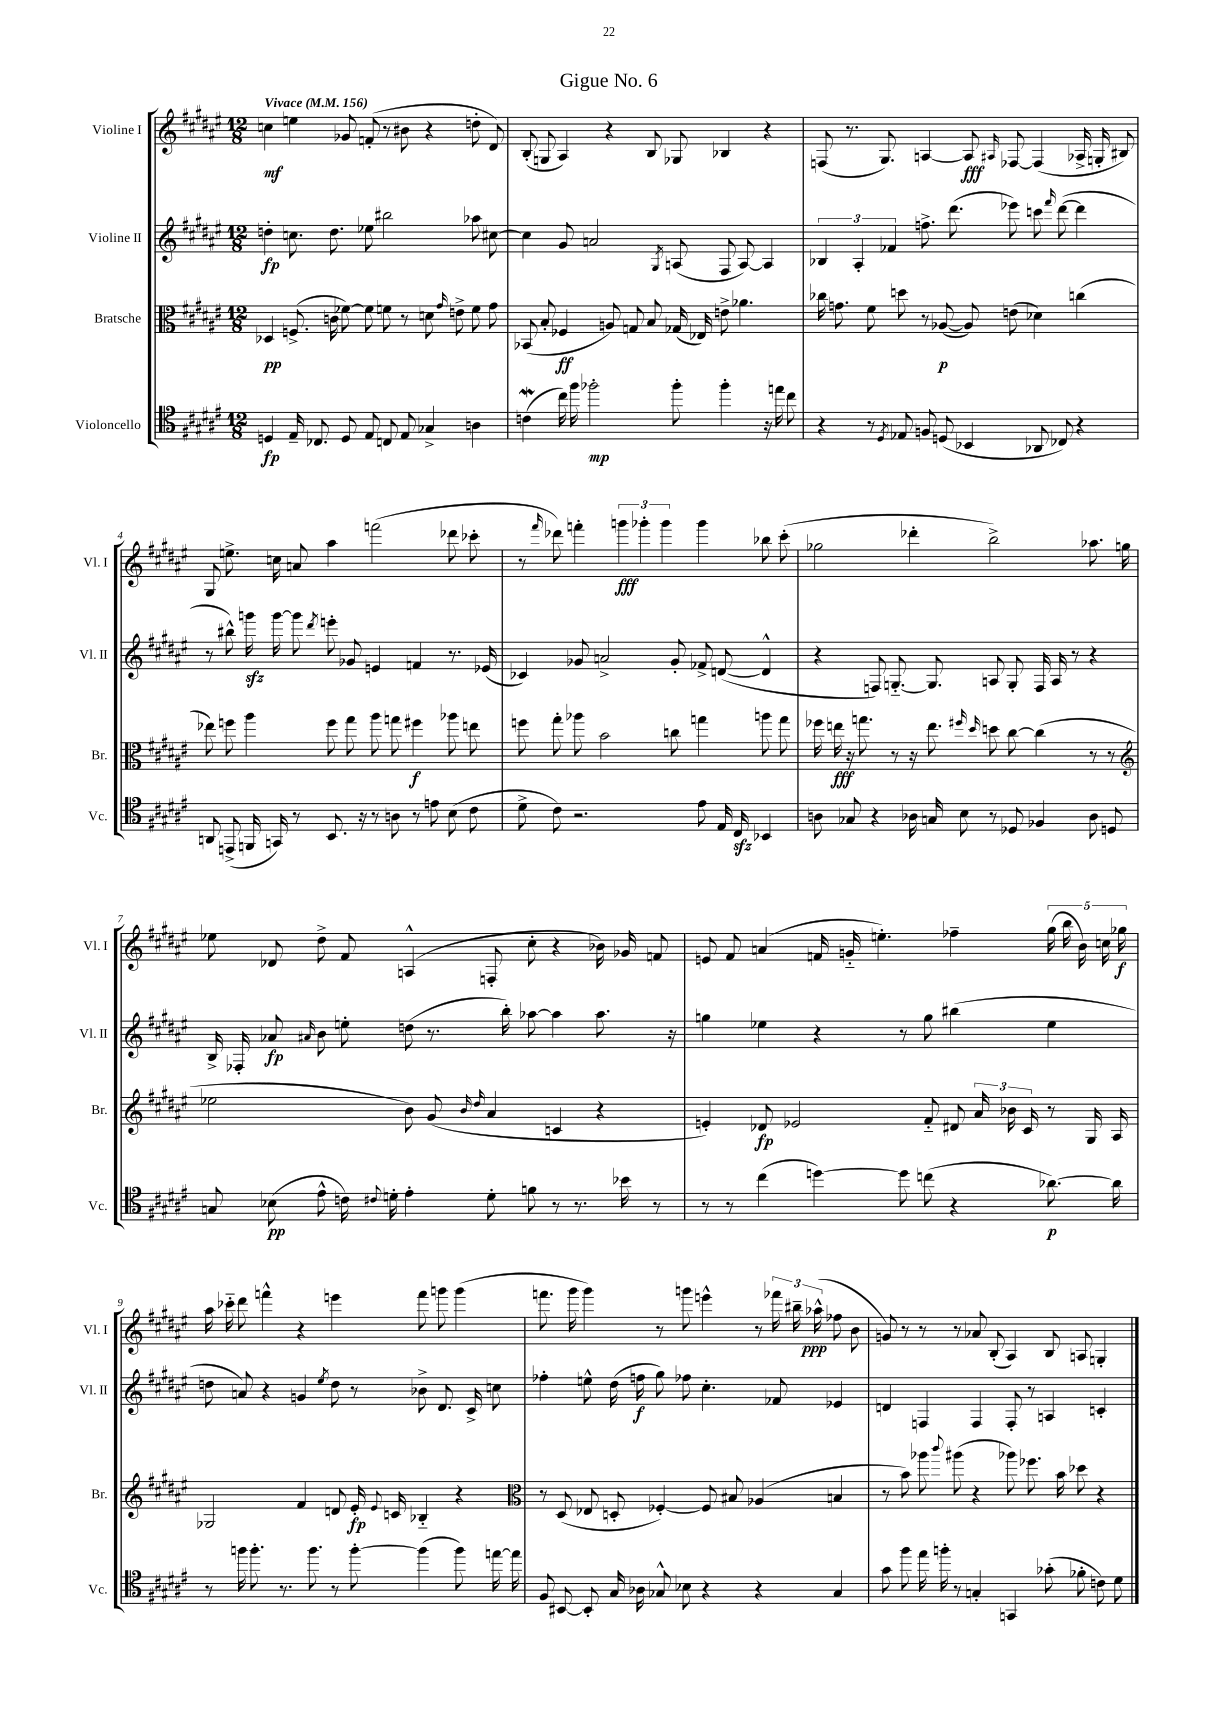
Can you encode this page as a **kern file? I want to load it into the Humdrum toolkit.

**kern	**kern	**kern	**kern
*staff4	*staff3	*staff2	*staff1
*clefC4	*clefC3	*clefG2	*clefG2
*k[f#c#g#d#a#e#]	*k[f#c#g#d#a#e#]	*k[f#c#g#d#a#e#]	*k[f#c#g#d#a#e#]
*M12/8	*M12/8	*M12/8	*M12/8
*MM156	*MM156	*MM156	*MM156
4D	4D-	4dd'	4cc
16E#~	(8.F^	8.cc	4ee
8.C-	.	.	.
.	16c	8.dd	.
8D	[8f-)	.	8g-
8E#	8f-]	8ee-	(8f'
8C	8f	2bb#	8r
8E#	8r	.	8b#
4G-^	8d	.	4r
.	16qqg#	.	.
.	8e^	.	.
4A	8f	8aa-	8dd'
.	8g#	[8cc#	8d#)
=	=	=	=
(4c	(8BB-	4cc#]	(8B'
.	8B'	.	8G
16cc#)	4F-	8g#	4A#)
16ff#	.	.	.
2ff-'	.	2a	.
.	8A)	.	4r
.	8G	.	.
.	8B	.	8B
.	.	8qG#	.
8ff-'	(16G-	(8A	8G-
.	16E-)	.	.
4ff-'	8e^	8F#	4B-
.	4.a-	[8A)	.
16r	.	4A]	4r
16ee	.	.	.
8cc#	.	.	.
=	=	=	=
4r	16cc-	6B-	(8F
.	8.g	.	.
.	.	.	8.r
.	.	6A#'	.
8r	8f#	.	.
.	.	.	8.G#)
.	.	6f-	.
8qD#	.	.	.
8E-	8dd	.	.
8F	8r	8.ff^	[4A
(8D	([8A-	.	.
.	.	(8.ddd#	.
4BB-	8A-])	.	8A]
.	.	.	16qqA#
.	(8e	8eee-)	[8F-
8AA-	4d-)	8ccc	(4F-]
.	.	16qqfff#	.
8C-)	.	([8ddd#	.
4r	(4cc	4ddd#]	16A-^
.	.	.	16G'
.	.	.	8B#)
=	=	=	=
8AA	8ee-)	8r	8G#
(8EE^	8ff	8bb#^^)	8.ee^
16FF	4aa#	16ggg	.
16GG)	.	[16ggg	16cc
8r	.	8ggg]	8a
.	.	8qddd#	.
8.BB	8ff	8eee'	4aa#
.	8gg#	8g-	.
16r	.	.	.
8r	8aa#	4e	(2fff
8A	8gg	.	.
8r	4ff#	4f	.
8e	.	.	.
(8B	8aa-	8.r	8ddd-
8c#	8ee	.	8ccc-'
.	.	(16e-	.
=	=	=	=
8d#^	8ff	4c-)	8r
.	.	.	16qqfff#
8c#)	8gg#'	.	8ddd-)
2.r	8aa-	8g-	4fff'
.	2b	2a^	.
.	.	.	6ggg
.	.	.	6ggg-'
.	.	.	6ggg-
.	8cc	8g-'	.
8e#	4gg	8f-^	4ggg-
16E#	.	([8d	.
16C#	.	.	.
4BB-	8aa	4d^^]	8bb-
.	8gg	.	(8ccc#'
=	=	=	=
8A	16ff-	4r	2gg-
.	16ee	.	.
8G-	16r	.	.
.	8.gg	.	.
4r	.	8F)	.
.	8r	[8.G'~	.
16A-	16r	.	4ddd-'
16G	8.ee	8.G]	.
8B	.	.	.
.	16qqff#	.	.
.	16qqdd#	.	.
8r	8dd	8A	2bb^)
8D-	[8cc#	8G'	.
4F-	(4cc#]	16F	.
.	.	16A	.
.	.	8r	.
8A-	8r	4r	8.aa-
8D	8r	.	.
.	.	.	16gg
=	=	=	=
*	*clefG2	*	*
8G	2ee-	16B^	8ee-
.	.	16F-'	.
(8B-	.	8a-	8d-
.	.	16qqa#	.
8e#^^	.	8b	8dd#^
16c)	.	8ee'	8f#
8qqc#	.	.	.
16d'	.	.	.
4e#'	8b)	(8dd	(4A^^
.	(8g#	8.r	.
.	16qqb	.	.
.	16qqdd#	.	.
8d'	4a#	.	8F'
.	.	16bb')	.
8f	.	[8aa-	8cc#'
8r	4c	4aa-]	4r
8.r	.	.	.
.	4r	8.aa-	16b-)
16b-	.	.	16g-
8r	.	.	8f
.	.	16r	.
=	=	=	=
8r	4e')	4gg	8e
8r	.	.	8f#
(4cc#	8d-	4ee-	(4a
.	2e-	.	.
[4dd)	.	4r	16f
.	.	.	16g'~
.	.	.	4.ee')
8dd]	.	8r	.
(8cc	8f#'~	8gg	.
4r	8d#	(4bb#	4ff-~
.	24a#	.	.
.	24b-	.	.
.	24c#	.	.
[8.a-)	8r	4ee-	(20gg#
.	.	.	20bb
.	.	.	20b)
.	16G#	.	.
.	.	.	20cc
16a-]	16A#	.	.
.	.	.	20gg-
=	=	=	=
8r	2G-	8dd	16aa#
.	.	.	16ccc-'~
16ff	.	8a)	8ddd#
8.ff'	.	.	.
.	.	4r	4fff^^
8.r	.	.	.
.	4f#	4g	4r
8.ff	.	.	.
.	.	8qee#	.
8r	8d	8dd	4eee
[8ff'	16e#'	8r	.
.	8qqe#	.	.
.	16c	.	.
(4ff]	4B-'~	8b-^	8fff
.	.	8.d#	8ggg
8ff)	4r	.	(4ggg
.	.	16c#^	.
[16ee	.	8cc	.
16ee]	.	.	.
=	=	=	=
*	*clefC3	*	*
8F#	8r	4ff-'	8.fff
[8BB#	(8D#	.	.
.	.	.	16ggg#
8BB#']	8E-	8ee^^	4ggg#)
16G#	8D'	(16dd#	.
16A-	.	16ff	.
8G-^^	[4F-')	8gg#)	8r
8B-	.	8ff-	8ggg
4r	8F-]	4.cc#'	4eee^^
.	8B#	.	.
4r	(4A-	.	8r
.	.	8f-	24fff-
.	.	.	24bb#~
.	.	.	(24aa-^^
4G-	4B	4e-	8ff-
.	.	.	8b
=	=	=	=
8g#	8r	4d	8g)
8ff#	8b)	.	8r
16ee#	8aa-	4F	8r
16ff'	.	.	.
.	8qqccc#	.	.
8r	(8aa#	.	8r
4G'	4r	4F	8a-
.	.	.	(8B'
4GG	8aa-)	8F'	4A#)
.	8.ff-	8r	.
(8g-'	.	4A	8B
.	16b	.	.
8f-'	8dd-	.	8A
8c)	4r	4c'	4G'
8d#	.	.	.
==	==	==	==
*-	*-	*-	*-
